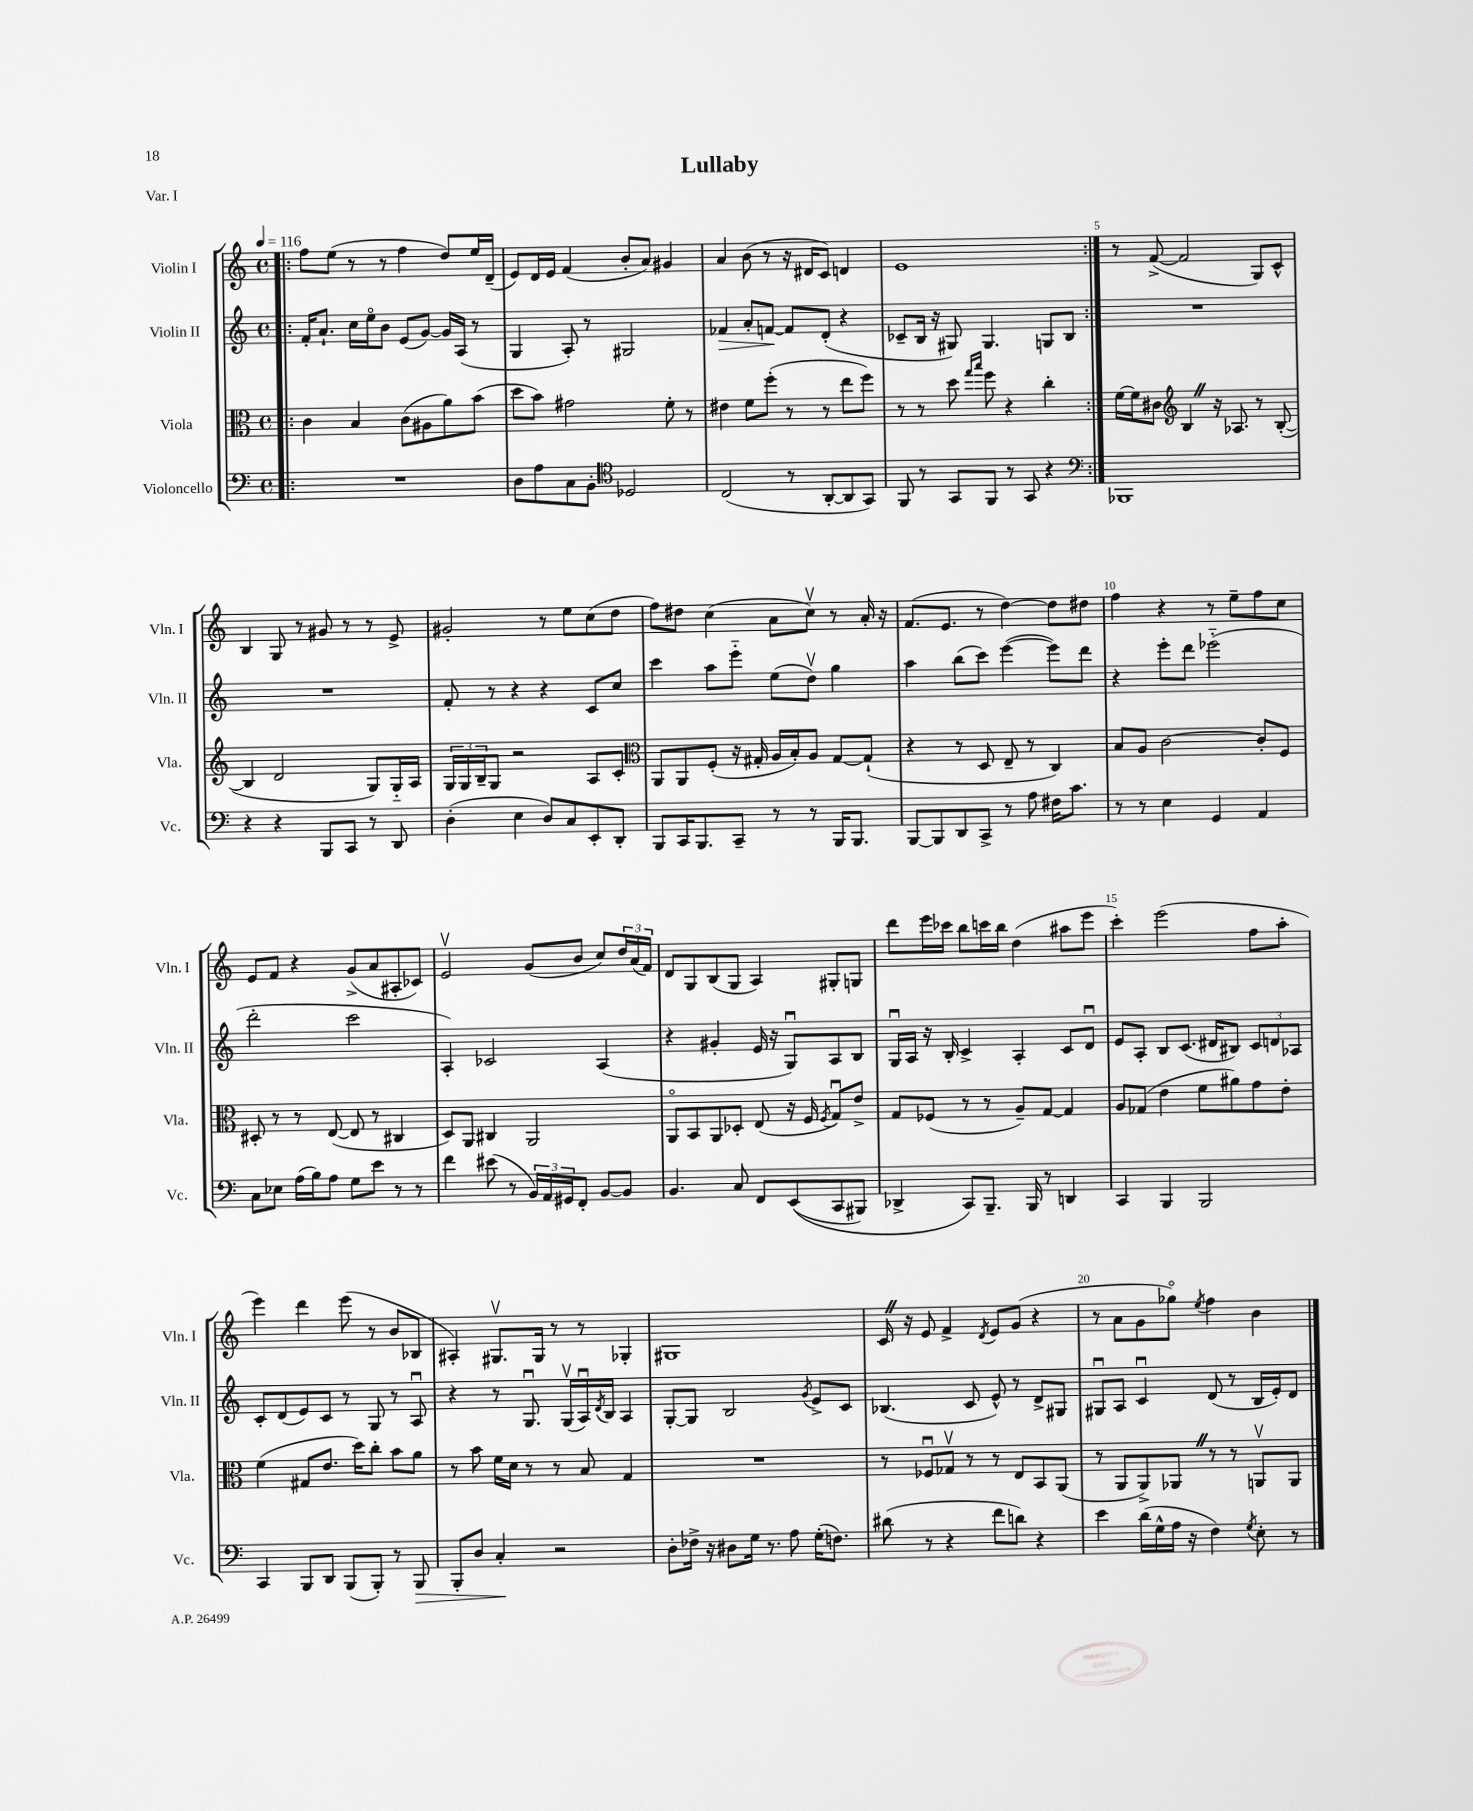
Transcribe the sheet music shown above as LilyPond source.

\header { title = "Lullaby" piece = "Var. I" }
<<
\new StaffGroup <<
\new Staff = "s0" \with { instrumentName = "Violin I" shortInstrumentName = "Vln. I" } {
    \clef treble \key c \major \defaultTimeSignature \time 4/4 \tempo 4 = 116
    \repeat volta 2 { \bar ".|:" f''8 e''8( r8 r8 f''4 d''8) e''16 d'16--( |
    e'8) d'16 e'16 f'4( b'8-. a'8) gis'4 |
    a'4 b'8( r8 r16 dis'16 c'8) d'4 |
    e'1 | }
    r8 f'8~->( f'2 g8) c'8-^ |
    b4 g8 r8 gis'8 r8 r8 e'8-> |
    gis'2-. r8 e''8 c''8( d''8 |
    f''8) dis''8 c''4( a'8 c''8\upbow) r8 a'16-. r16 |
    f'8.( e'8. r8 d''4~) d''8 dis''8 |
    f''4 r4 r8 e''8-- f''8 c''8 |
    e'8 f'8 r4 g'8->( a'8 ais8-. ces'8) |
    e'2\upbow g'8( b'8 c''8) \tuplet 3/2 { d''16 a'16( f'16) } |
    d'8 g8 b8( g8 a4) gis8-. g8 |
    d'''8 e'''16 ces'''16 b''8 c'''16 b''16 d''4( ais''8 e'''8 |
    c'''4-.) e'''2( f''8 a''8-. |
    e'''4) d'''4 e'''8( r8 b'8 bes8 |
    ais4-.) gis8.\upbow gis16 r8 r8 ges4-. |
    gis1 |
    c'16 \once \override BreathingSign.text = \markup { \musicglyph "scripts.caesura.straight" } \breathe r16 e'8 f'4-> \acciaccatura { d'8 } e'8 g'8( r4 |
    r8 a'8 g'8 ges''8\flageolet) \acciaccatura { e''8 } f''4 b'4 \bar "|." |
}
\new Staff = "s1" \with { instrumentName = "Violin II" shortInstrumentName = "Vln. II" } {
    \clef treble \key c \major \defaultTimeSignature \time 4/4
    \repeat volta 2 { \bar ".|:" f'16-. a'8.-! c''16 e''16\flageolet b'8 e'8( g'8~) g'16 a16( r8 |
    g4 a8-.) r8 gis2 |
    fes'4\> a'8-. f'8~\! f'8 d'8-.( r4 |
    ces'8-- b16 r16 gis8) gis4. g8 b8 | }
    R1 |
    R1 |
    f'8-. r8 r4 r4 c'8 c''8 |
    c'''4 a''8 e'''8-_ e''8( d''8\upbow) g''4 |
    a''4 b''8( c'''8) e'''4~( e'''8) d'''8 |
    r4 e'''8-. d'''8 ees'''2-_( |
    d'''2-. c'''2 |
    a4-.) ces'2 a4( |
    r4 gis'4-. e'16 r16 g8\downbow) a8 b8 |
    g16\downbow a16 r16 b16-. c'4-> a4-. c'8 d'8\downbow |
    e'8 a8-. b8 c'8.( dis'16 bis8) \tuplet 3/2 { c'8 d'8 aes8 } |
    c'8-. d'8( e'8) c'8 r8 g8 r8 a8\downbow |
    r4 r8 g8.\downbow g16\upbow( a16\downbow) \acciaccatura { d'8 } b16 a4 |
    g8~-. g8 b2 \acciaccatura { g'8 } e'8-> c'8 |
    bes4.( c'8 e'8-^) r8 d'8-> gis8 |
    gis8\downbow a8 c'4\downbow d'8( r8 b16 e'16-.) d'8 \bar "|." |
}
\new Staff = "s2" \with { instrumentName = "Viola" shortInstrumentName = "Vla." } {
    \clef alto \key c \major \defaultTimeSignature \time 4/4
    \repeat volta 2 { \bar ".|:" c'4 b4 c'8( ais8 a'8) b'8( |
    d''8 b'8) gis'2 f'8-. r8 |
    eis'4 f'8 f''8-.( r8 r8 e''8 f''8) |
    r8 r8 d''8 \grace { g''16 b''16 } f''8 r4 c''4-. | }
    f'16~ f'16 cis'8 \clef treble b4 \once \override BreathingSign.text = \markup { \musicglyph "scripts.caesura.straight" } \breathe r16 aes8. r8 b8~-.( |
    b4 d'2 g8) g16-_ a16 |
    \tuplet 3/2 { g16 g16 b16-- } g8 r2 a8 c'8-. |
    \clef alto a,8 a,8 f8-.( r16 gis16-. a16 b16-.) a8 gis8~ gis8-!( |
    r4 r8 d8 e8-- r8 c4) |
    b8 a8 c'2~ c'8-. f8 |
    dis8-. r8 r8 e8~( e8 r8 cis4 |
    d8) a,8 cis4 a,2 |
    a,8\flageolet b,8 a,8 des8-. e8( r16 f16 \acciaccatura { f8 } g8\downbow) e'8-> |
    g8 fes8( r8 r8 a8--) g8~ g4 |
    a8 ges8( e'4 f'8 ais'8) g'8 e'8-. |
    f'4( gis8 e'8. d''16) c''8-. b'8 a'8 |
    r8 b'8 f'16 d'16 r8 r8 b8 g4 |
    R1 |
    r8 fes8\downbow ges8\upbow r8 r8 e8 b,8 a,8( |
    r8 a,8 a,8->) aes,8 \once \override BreathingSign.text = \markup { \musicglyph "scripts.caesura.straight" } \breathe r8 r8 a,8\upbow a,8 \bar "|." |
}
\new Staff = "s3" \with { instrumentName = "Violoncello" shortInstrumentName = "Vc." } {
    \clef bass \key c \major \defaultTimeSignature \time 4/4
    \repeat volta 2 { \bar ".|:" R1 |
    d8 a8 c8 b,8-. \clef tenor des2 |
    c2( r8 a,8~-. a,8 g,8) |
    f,8 r8 g,8 f,8 r8 g,8 r4 | }
    \clef bass bes,,1 |
    r4 r4 b,,8 c,8 r8 d,8 |
    d4-.( e4 d8) c8 e,8-. d,8-. |
    b,,8 c,16 b,,8. c,8-- r8 r8 b,,16 b,,8. |
    b,,8~ b,,8 d,8 c,8-> r8 a8 fis16 c'8. |
    r8 r8 e4 g,4 a,4 |
    c8 ees8 a16( b16) a8 g8 e'8 r8 r8 |
    f'4 eis'8( r8 \tuplet 3/2 { b,16) a,16 gis,16 } f,8-. b,8~ b,8 |
    b,4. c8 f,8 e,8(\( c,8 bis,,8) |
    des,4-> c,8\) b,,8.-- b,,16 r8 d,4 |
    c,4 b,,4 b,,2 |
    c,4 b,,8 d,8 b,,8( b,,8-.) r8 b,,8\> |
    b,,8-. d8 c4-.\! r2 |
    d8-. fes16-> r16 dis8 g16 r8. a8 g16-.( f8.) |
    dis'8( r8 r4 f'8 d'8) r4 |
    e'4 d'16( g16-^ a16 r16 f4) \acciaccatura { g8 } e8-. r8 \bar "|." |
}
>>
>>
\layout { \context { \Score \override BarNumber.break-visibility = ##(#f #t #t) barNumberVisibility = #(every-nth-bar-number-visible 5) } }
